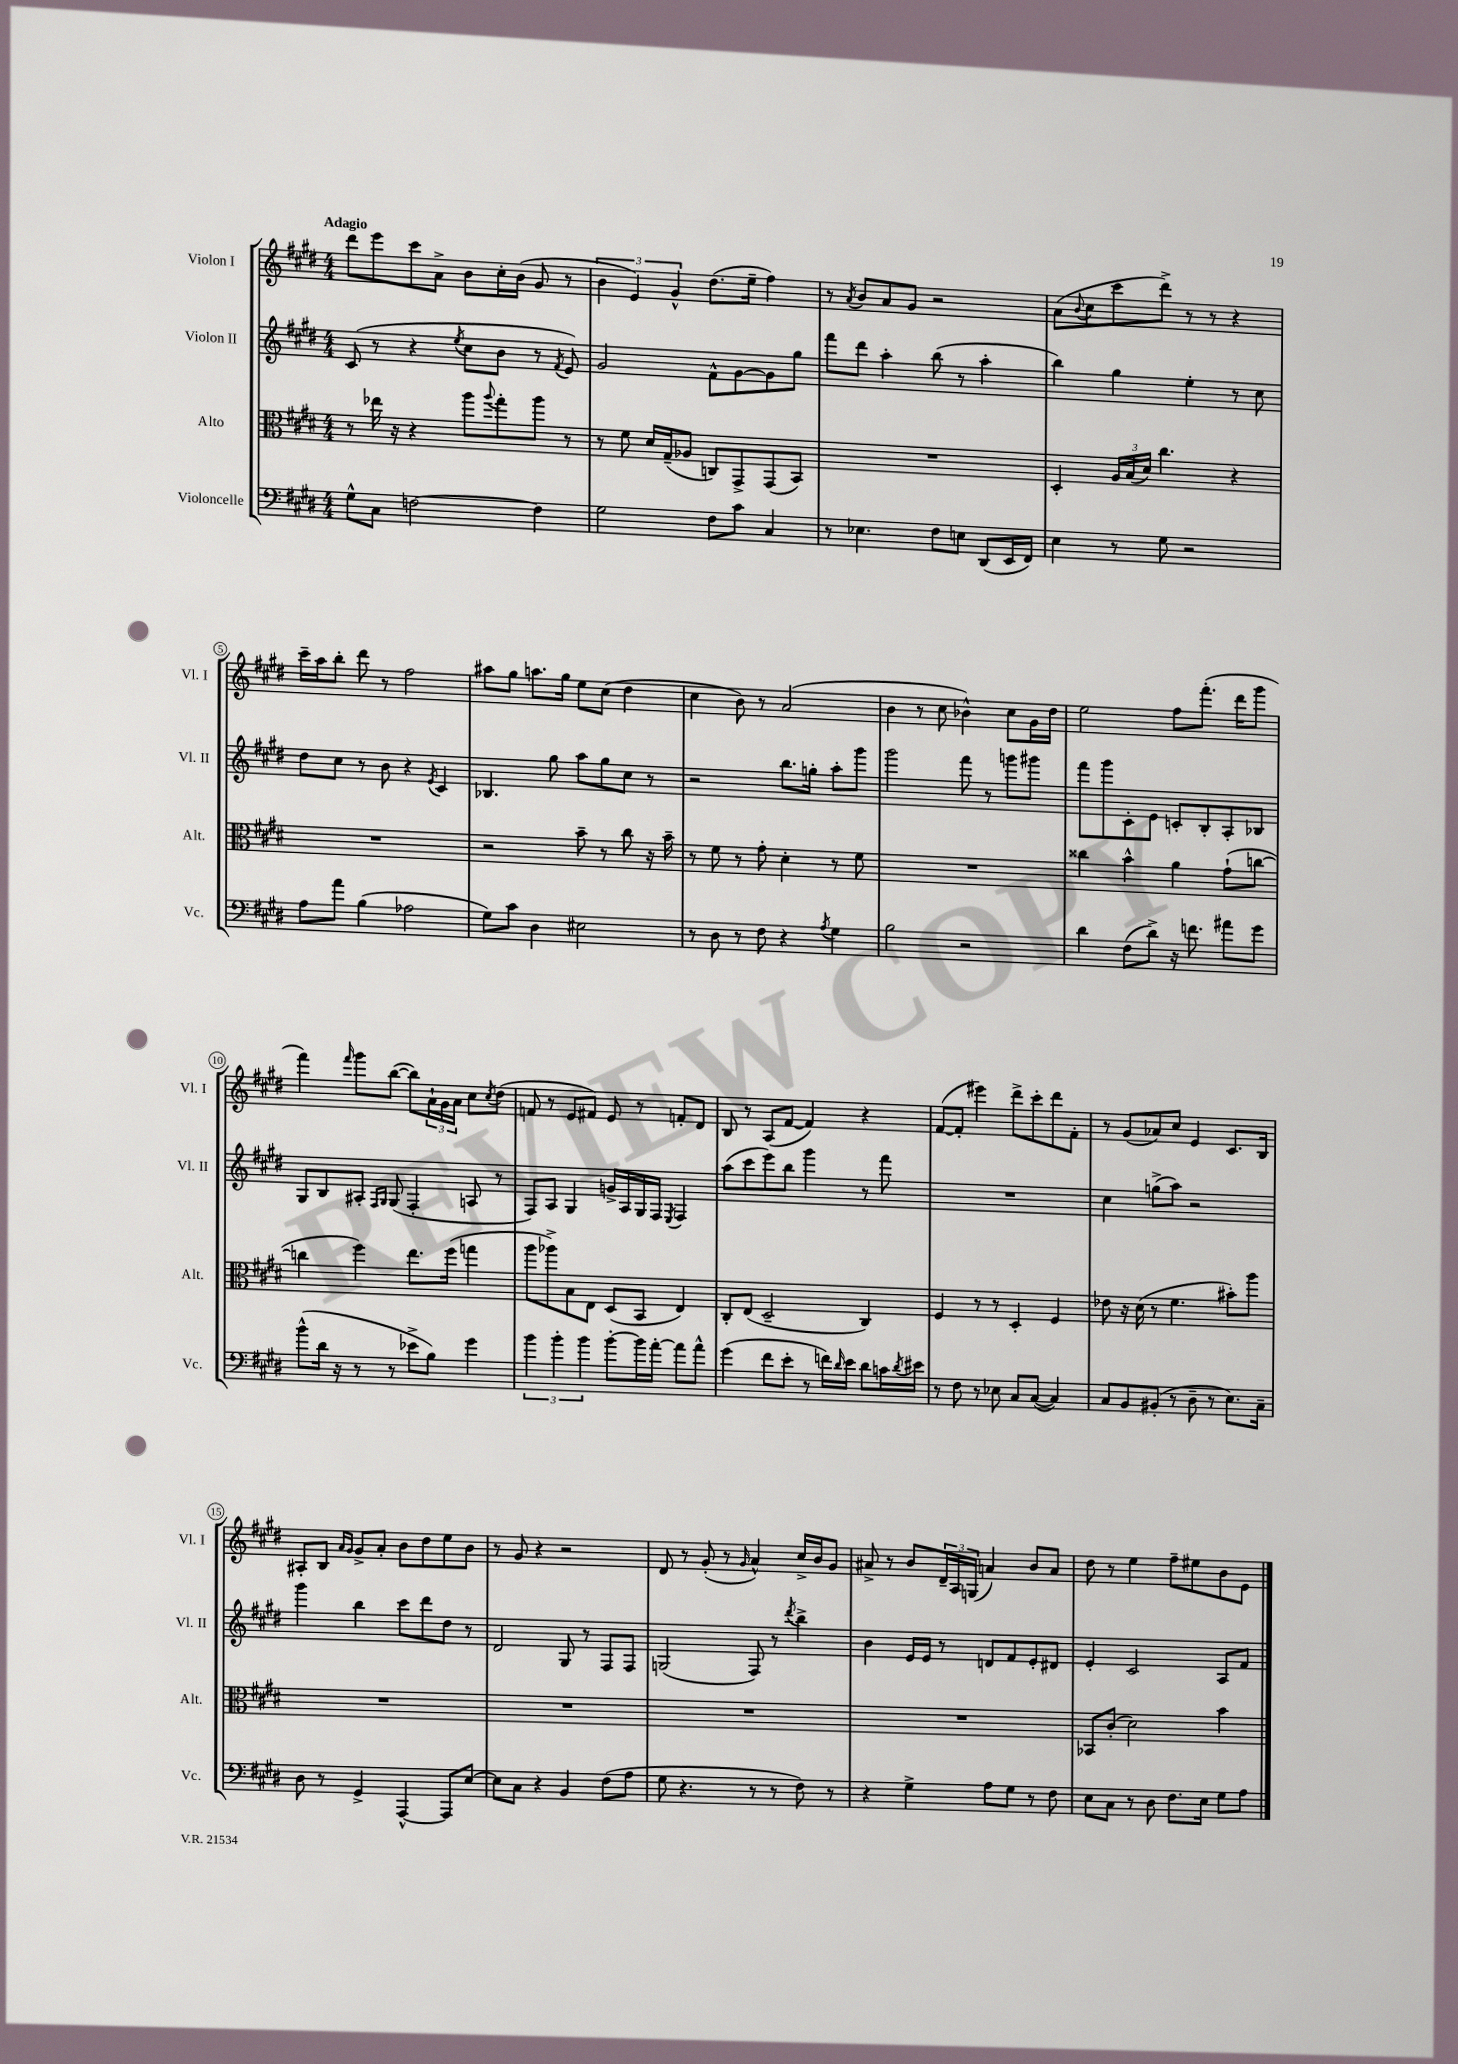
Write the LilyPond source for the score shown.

<<
\new StaffGroup <<
\new Staff = "s0" \with { instrumentName = "Violon I" shortInstrumentName = "Vl. I" } {
    \clef treble \key e \major \numericTimeSignature \time 4/4 \tempo "Adagio"
    dis'''8 e'''8 cis'''8 a'8-> b'8 cis''16-. b'16( gis'8 r8 |
    \tuplet 3/2 { b'4 e'4) gis'4-^ } dis''8.( e''16-- fis''4) |
    r8 \acciaccatura { a'8 } b'8 a'8 gis'8 r2 |
    a'8( \appoggiatura { b'8 } cis''8 cis'''8 dis'''8->) r8 r8 r4 |
    cis'''16-- a''16 b''8-. dis'''8 r8 fis''2 |
    ais''8 gis''8 a''8. gis''16 e''8 cis''8( dis''4 |
    cis''4 b'8) r8 a'2( |
    b'4 r8 cis''8 bes'4-^) cis''8 gis'16 dis''16 |
    e''2 fis''8 fis'''8.-.( dis'''16 gis'''8 |
    fis'''4) \grace { fis'''16 } gis'''8 b''8~( b''8) \tuplet 3/2 { a'16-! gis'16 a'16 } cis''8 \acciaccatura { cis''8 } dis''8( |
    f'8 r8 e'8 fis'8) e'8 r8 f'8-. dis'8 |
    b8 r8 a8( fis'8~ fis'4) r4 |
    fis'8~( fis'8-. eis'''4) dis'''8-> cis'''8-. dis'''8 fis'8-. |
    r8 gis'8( aes'8) cis''8 e'4 cis'8. b16 |
    ais8-. b8 \grace { a'16 gis'16 } gis'8-> a'8-. b'8 dis''8 e''8 b'8 |
    r8 gis'8 r4 r2 |
    dis'8 r8 gis'8-.( r8 \grace { gis'16 } a'4-^) cis''16-> b'16 gis'8 |
    ais'8-> r8 b'8 \tuplet 3/2 { dis'16-- a16 g16( } a'4) b'8 a'8 |
    dis''8 r8 e''4 fis''8-- eis''8 b'8 e'8 \bar "|." |
}
\new Staff = "s1" \with { instrumentName = "Violon II" shortInstrumentName = "Vl. II" } {
    \clef treble \key e \major \numericTimeSignature \time 4/4
    cis'8( r8 r4 \acciaccatura { e''8 } cis''8 b'8 r8 \acciaccatura { fis'8 } e'8) |
    gis'2 fis'8-^ gis'8~ gis'8 gis''8 |
    fis'''8 dis'''8 a''4-. b''8( r8 a''4-. |
    b''4) gis''4 e''4-. r8 cis''8 |
    dis''8 cis''8 r8 b'8 r4 \acciaccatura { e'8 } cis'4 |
    bes4. gis''8 a''8 gis''8 cis''8 r8 |
    r2 b''8. g''16-. a''8-. gis'''8 |
    gis'''2 fis'''8 r8 g'''8 gis'''8 |
    fis'''8 gis'''8 cis'8-. e'8 c'8-. b8-. a8-. bes8 |
    gis8 b8 ais8-. \grace { fis16 gis16 } gis8( fis4-. a8 r8 |
    fis8) a8 gis4 g'16-> a16 gis16 fis16 \acciaccatura { e8 } fis4 |
    a''8( cis'''8 e'''8) b''8 gis'''4 r8 fis'''8 |
    R1 |
    cis''4 g''8->( a''8) r2 |
    gis'''4 b''4 cis'''8 dis'''8 dis''8 r8 |
    dis'2 gis8 r8 fis8 fis8 |
    g2( fis8) r8 \acciaccatura { dis'''8 } b''4-> |
    b'4 e'16 e'16 r8 d'8 fis'8 e'8-. dis'8 |
    e'4-. cis'2 a8 fis'8 \bar "|." |
}
\new Staff = "s2" \with { instrumentName = "Alto" shortInstrumentName = "Alt." } {
    \clef alto \key e \major \numericTimeSignature \time 4/4
    r8 ees''16 r16 r4 a''8 \appoggiatura { a''8 } gis''8-. a''8 r8 |
    r8 fis'8 dis'16 gis16--( aes8 c8) gis,8-> gis,8( b,8) |
    R1 |
    dis4-. \tuplet 3/2 { a16 b16( dis'16) } cis''4. r4 |
    R1 |
    r2 b'8-- r8 cis''8 r16 b'16-- |
    r8 fis'8 r8 gis'8-. dis'4-. r8 fis'8 |
    R1 |
    cisis''4 b'4-^ a'4 gis'8-!( c''8~ |
    c''4 fis''4) e''8. fis''16( g''4 |
    a''8 aes''8->) b8 e8 dis8( b,8 e4) |
    cis8-. e8( dis2-- cis4) |
    fis4 r8 r8 dis4-. fis4 |
    ees'8 r16 dis'16( r8 fis'4. bis'8-.) a''8 |
    R1 |
    R1 |
    R1 |
    R1 |
    bes,8 cis'8-.( dis'2) b'4 \bar "|." |
}
\new Staff = "s3" \with { instrumentName = "Violoncelle" shortInstrumentName = "Vc." } {
    \clef bass \key e \major \numericTimeSignature \time 4/4
    gis8-^ cis8 f2~ f4 |
    gis2 fis8 cis'8 cis4 |
    r8 ees4. fis8 e8 dis,8( e,16 fis,16) |
    e4 r8 gis8 r2 |
    a8 a'8 b4( aes2 |
    gis8) cis'8 dis4 eis2 |
    r8 dis8 r8 fis8 r4 \acciaccatura { a8 } gis4 |
    b2 r2 |
    dis'4 fis8( dis'8->) r16 f'8. ais'8 gis'8 |
    b'8-^( dis'16 r16 r8 r8 ees'8-> b8) gis'4 |
    \tuplet 3/2 { b'4 b'4-. b'4 } b'8~-. b'16 a'16~-. a'8 a'8-^ |
    gis'4( fis'8 e'8-. r8 f'16) \grace { dis'16 } e'16 dis'8 c'16 \acciaccatura { dis'8 } eis'16 |
    r8 fis8 r8 ees8 cis8 cis8~( cis4) |
    cis8 b,8 bis,8-.( r8 dis8-- r8 e8.) cis16-- |
    dis8 r8 gis,4-> a,,4~-^ a,,8 e8~ |
    e8 cis8 r4 b,4 fis8( a8 |
    gis8 r4. r8 r8 fis8) r8 |
    r4 gis4-> a8 gis8 r8 fis8 |
    e8 cis8 r8 dis8 fis8. e16 gis8 a8 \bar "|." |
}
>>
>>
\layout { \context { \Score \override BarNumber.stencil = #(make-stencil-circler 0.1 0.3 ly:text-interface::print) } }
